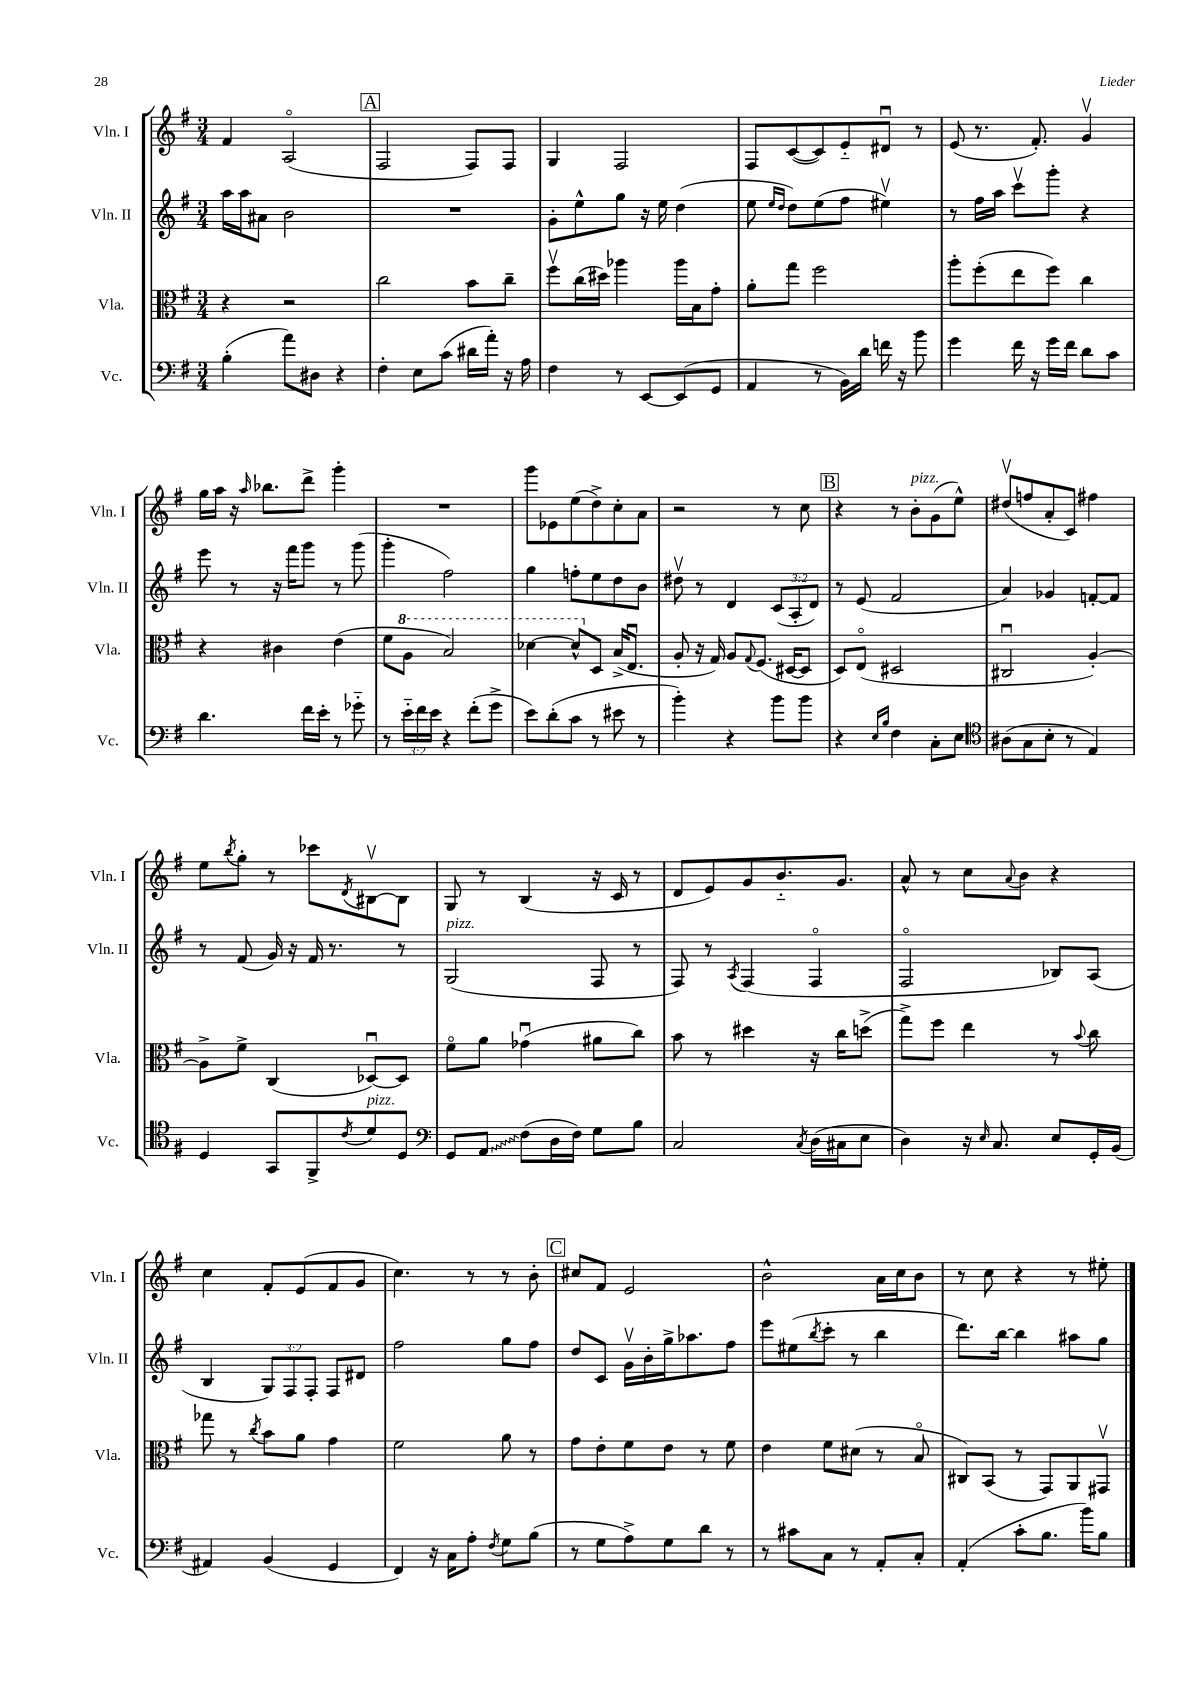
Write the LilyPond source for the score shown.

<<
\new StaffGroup <<
\new Staff = "s0" \with { instrumentName = "Vln. I" shortInstrumentName = "Vln. I" } {
    \clef treble \key g \major \numericTimeSignature \time 3/4
    fis'4 a2\flageolet( |
    \mark \markup { \box "A" } fis2 fis8) fis8 |
    g4 fis2 |
    fis8 c'8~( c'8) e'8-_ dis'8\downbow r8 |
    e'8( r8. fis'8.-.) g'4\upbow |
    g''16 a''16 r16 \grace { a''16 } bes''8. d'''8-> g'''4-. |
    R2. |
    g'''8 ees'8 e''8( d''8->) c''8-. a'8 |
    r2 r8 c''8 |
    \mark \markup { \box "B" } r4 r8 b'8-.^\markup { \italic "pizz." } g'8( e''8-^) |
    dis''8\upbow( f''8 a'8-. c'8) fis''4 |
    e''8 \acciaccatura { b''8 } g''8-. r8 ces'''8 \acciaccatura { d'8 } bis8~\upbow bis8 |
    g8 r8 b4( r16 c'16 r8 |
    d'8 e'8) g'8 b'8.-_ g'8. |
    a'8-^ r8 c''8 \appoggiatura { a'8 } b'8 r4 |
    c''4 fis'8-. e'8( fis'8 g'8 |
    c''4.) r8 r8 b'8-. |
    \mark \markup { \box "C" } cis''8 fis'8 e'2 |
    b'2-^ a'16 c''16 b'8 |
    r8 c''8 r4 r8 eis''8-. \bar "|." |
}
\new Staff = "s1" \with { instrumentName = "Vln. II" shortInstrumentName = "Vln. II" } {
    \clef treble \key g \major \numericTimeSignature \time 3/4 \override Staff.TupletNumber.text = #tuplet-number::calc-fraction-text
    a''16 a''16 ais'8 b'2 |
    \mark \markup { \box "A" } R2. |
    g'8-. e''8-^ g''8 r16 e''16 d''4( |
    e''8 \grace { e''16 d''16 } d''8) e''8( fis''8 eis''4\upbow) |
    r8 fis''16 a''16 c'''8\upbow g'''8-. r4 |
    e'''8 r8 r16 fis'''16 g'''8 r8 g'''8( |
    g'''4-. fis''2) |
    g''4 f''8-. e''8 d''8 b'8 |
    dis''8\upbow r8 d'4 \tuplet 3/2 { c'8( a8-. d'8) } |
    \mark \markup { \box "B" } r8 e'8( fis'2 |
    a'4) ges'4 f'8~-. f'8 |
    r8 fis'8( g'16) r16 fis'16 r8. r8 |
    g2^\markup { \italic "pizz." }( fis8 r8 |
    fis8) r8 \acciaccatura { a8 } fis4( fis4\flageolet |
    fis2\flageolet bes8) a8( |
    b4 \tuplet 3/2 { g8) fis8 fis8-. } fis8 dis'8 |
    fis''2 g''8 fis''8 |
    \mark \markup { \box "C" } d''8 c'8 g'16\upbow b'16-. g''16-> aes''8. fis''8 |
    e'''8 eis''8( \acciaccatura { b''8 } c'''8-. r8 b''4 |
    d'''8.) b''16~ b''4 ais''8 g''8 \bar "|." |
}
\new Staff = "s2" \with { instrumentName = "Vla." shortInstrumentName = "Vla." } {
    \clef alto \key g \major \numericTimeSignature \time 3/4
    r4 r2 |
    \mark \markup { \box "A" } c''2 b'8 c''8-- |
    fis''8\upbow c''16( dis''16) aes''4 aes''16 b16 g'8-. |
    a'8-. g''8 fis''2 |
    a''8-. fis''8-.( e''8 fis''8) c''4 |
    r4 cis'4 e'4( |
    fis'8 \ottava #1 a'8 b'2) |
    des''4~ des''8-^ \ottava #0 d8 b16->( e8.\downbow |
    a8-. r16 g16) a8 \appoggiatura { g8 } fis8.( dis16~ dis8 |
    \mark \markup { \box "B" } d8) e8\flageolet( dis2 |
    cis2\downbow a4~-.) |
    a8-> fis'8-> c4( des8~\downbow) des8 |
    fis'8\flageolet a'8 ges'4\downbow( ais'8 c''8) |
    b'8 r8 dis''4 r16 c''16 d''8->( |
    g''8->) fis''8 e''4 r8 \appoggiatura { b'8 } c''8 |
    ges''8 r8 \acciaccatura { c''8 } b'8 a'8 g'4 |
    fis'2 a'8 r8 |
    \mark \markup { \box "C" } g'8 e'8-. fis'8 e'8 r8 fis'8 |
    e'4 fis'8 dis'8( r8 b8\flageolet |
    cis8) b,8( r8 g,8) a,8 gis,8\upbow \bar "|." |
}
\new Staff = "s3" \with { instrumentName = "Vc." shortInstrumentName = "Vc." } {
    \clef bass \key g \major \numericTimeSignature \time 3/4 \override Staff.TupletNumber.text = #tuplet-number::calc-fraction-text
    b4-.( a'8) dis8 r4 |
    \mark \markup { \box "A" } fis4-. e8 c'8( dis'16 a'16-.) r16 a16 |
    fis4 r8 e,8~ e,8( g,8 |
    a,4 r8 b,16) d'16 f'16 r16 b'8 |
    g'4 fis'16 r16 g'16 fis'16 d'8 c'8 |
    d'4. fis'16 e'16-. r8 ges'8-_ |
    r8 \tuplet 3/2 { e'16-_ fis'16 e'16 } r4 fis'8-.( g'8-> |
    e'8) d'8-.( c'8 r8 eis'8 r8 |
    b'4-.) r4 b'8 b'8 |
    \mark \markup { \box "B" } r4 \grace { e16 b16 } fis4 c8-. e8 |
    \clef tenor ais8( g8 b8-. r8 e4) |
    d4 g,8 fis,8-> \acciaccatura { c'8 } d'8^\markup { \italic "pizz." } d8 |
    \clef bass g,8 \once \override Glissando.style = #'zigzag a,8\glissando fis8( d16 fis16) g8 b8 |
    c2 \acciaccatura { c8 } d16( cis16 e8 |
    d4) r16 \grace { e16 } c8. e8 g,16-. b,16( |
    ais,4) b,4( g,4 |
    fis,4) r16 c16 a8-. \acciaccatura { fis8 } g8 b8( |
    \mark \markup { \box "C" } r8 g8 a8->) g8 d'8 r8 |
    r8 cis'8 c8 r8 a,8-. c8-. |
    a,4-.( c'8-. b8. b'16) b8 \bar "|." |
}
>>
>>
\layout { \context { \Score \remove "Bar_number_engraver" } }
